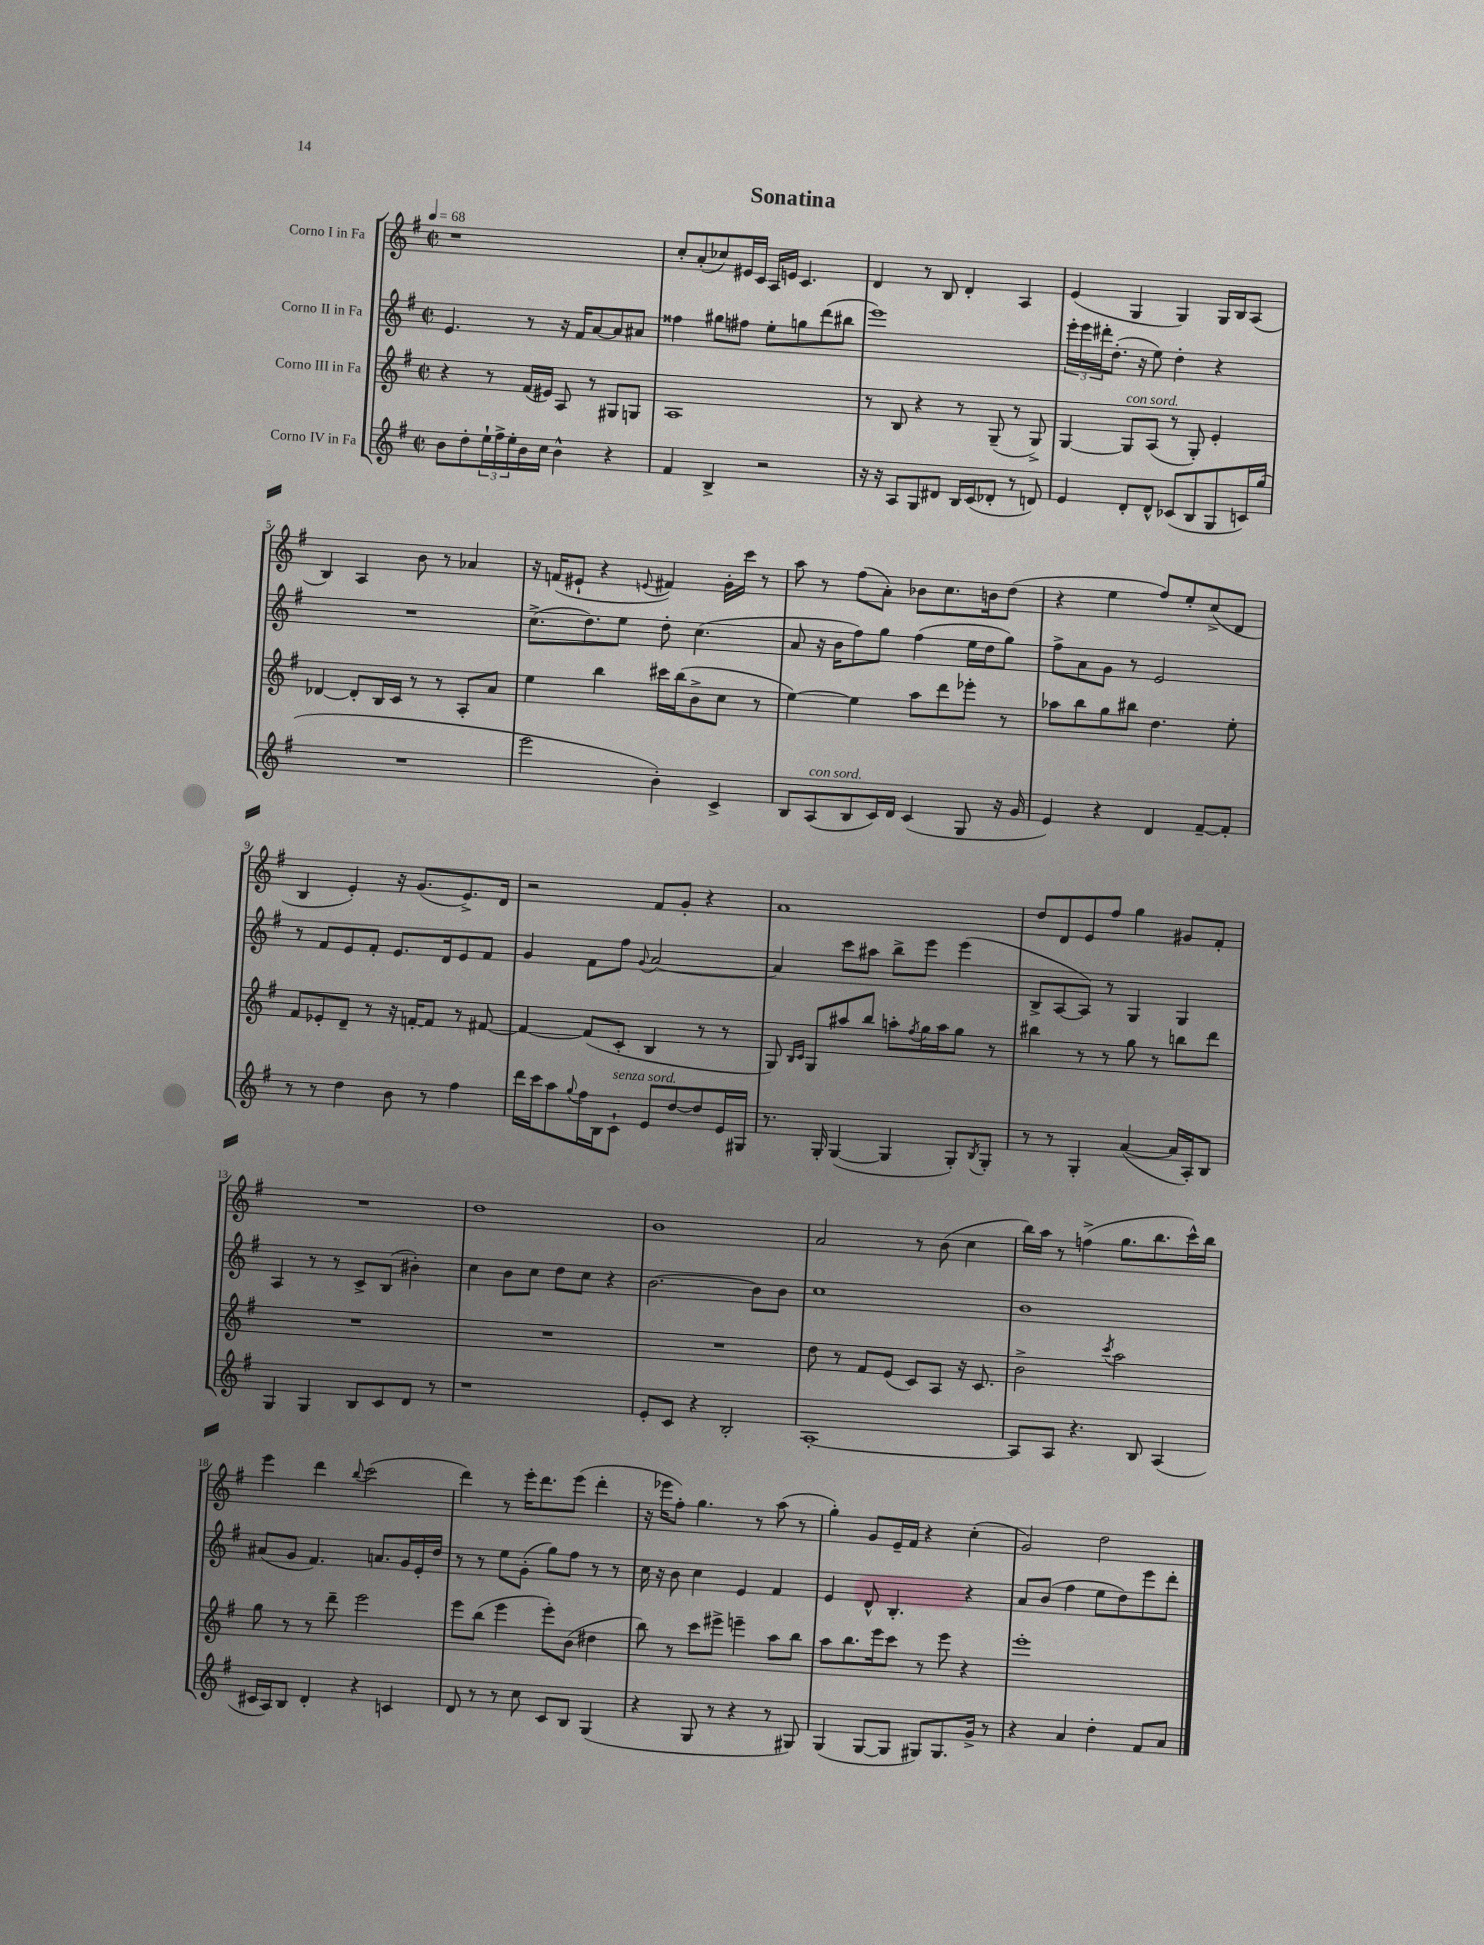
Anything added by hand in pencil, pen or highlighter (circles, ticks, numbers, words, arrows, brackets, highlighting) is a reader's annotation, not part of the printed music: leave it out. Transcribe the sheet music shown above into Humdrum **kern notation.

**kern	**kern	**kern	**kern
*staff4	*staff3	*staff2	*staff1
*clefG2	*clefG2	*clefG2	*clefG2
*k[f#]	*k[f#]	*k[f#]	*k[f#]
*M2/2	*M2/2	*M2/2	*M2/2
*met(c|)	*met(c|)	*met(c|)	*met(c|)
*MM68	*MM68	*MM68	*MM68
8b\L	4r	4.e/	1r
8dd'\	.	.	.
24ee`\L	8r	.	.
24ff#^\	.	.	.
24ee'\	.	.	.
16b\	(16f#/LL	8r	.
16cc\JJ	16e#/JJ)	.	.
4b^^\	8A/	16r	.
.	.	16f#/LK	.
.	8r	[8a/	.
4r	8G#/L	8a/]	.
.	8G/J	8a#/J	.
=	=	=	=
4f#/	1A	4ff##\	8cc'/L
.	.	.	(8a'/
4B^/	.	8gg#\L	8cc-/)
.	.	8ff#\J	16e#/L
.	.	.	16c/JJ
2r	.	8ee'\L	16A/LL
.	.	.	16e/JJ
.	.	8gg\	4.c/
.	.	(8ddd\	.
.	.	8bb#\J	.
=	=	=	=
16r	8r	1eee)	4d/
16r	.	.	.
8A/L	8B/	.	.
8G/	4r	.	8r
8d#/J	.	.	8B/
16B/LL	8r	.	4d'/
(16c/J	.	.	.
8d-'/J	(8G~/	.	.
8r	8r	.	4A/
8d/)	8G^/)	.	.
=	=	=	=
4e/	[4G/	24eee'\LL	(4e/
.	.	24eee\	.
.	.	24ddd#'\J	.
.	.	(8.dd'\J	.
8d'/L	8G/]L	.	4G/
.	.	16r	.
8d^^/J	(8A/J	8ee\)	.
(8c-/L	8r	4dd'\	4G/)
8B/	8G'/)	.	.
8G/	4e'/	4r	16G/LL
.	.	.	16B/J
16c/L)	.	.	(8A/J
(16gg/JJ	.	.	.
=	=	=	=
1r	[4d-/	1r	4B/)
.	8d-'/]L	.	4A/
.	16B/L	.	.
.	16c/JJ	.	.
.	8r	.	8b\
.	8r	.	8r
.	8A'/L	.	4a-/
.	8a/J	.	.
=	=	=	=
2eee\	4ee\	(8.cc^\L	16r
.	.	.	(16f/LK
.	.	.	8e#`/J
.	.	8.dd\)	.
.	4bb\	.	4r
.	.	8ee\J	.
.	.	.	8qqe/
4b'\)	16ccc#\LL	8dd'\	4f#/)
.	(16bb\J	.	.
.	8b^\	(4.cc\	.
4c^/	8cc\J	.	16g'\LL
.	.	.	16ccc\JJ
.	8r	.	8r
=	=	=	=
8B/L	[4ee\)	8a/	8aa\
(8A/	.	16r	8r
.	.	16b\LK	.
8B/	4ee\]	8ff#\)	(8ff#\L
16c/L)	.	8gg\J	8a'\J)
16d/JJ	.	.	.
(4c/	8aa\L	(4ff#\	8b-\L
.	8ddd\	.	8.cc\
8G/	8eee-'\J	16ee\LL	.
.	.	16dd\J	16b\k
16r	8r	8gg\J)	(8dd\J
16g/	.	.	.
=	=	=	=
4e/)	8aa-\L	8ff#^\L	4r
.	8bb\	8a\	.
4r	8gg\	8g\J	4ee\
.	8bb#\J	8r	.
4d/	4.dd\	2e/	8ff#/L)
.	.	.	8ee'/
[8f#~/L	.	.	(8cc^/
8f#'/]J	8ee'\	.	8d/J
=	=	=	=
8r	8f#/L	8r	4B/
8r	8e-'/	8f#/L	.
4dd\	8d~/J	8e/	4e'/)
.	8r	8f#'/J	.
8b\	16r	8.e/L	16r
.	[16f'/LK	.	(8.g/L
8r	8f/]J	.	.
.	.	16d/k	.
4ff#\	8r	8e/	8.e^/)
.	[8f#/	8f#/J	.
.	.	.	16d/Jk
=	=	=	=
16ddd\LL	4f#/_	4g/	2r
16ccc\J	.	.	.
8aa\	.	.	.
8qqgg/	.	.	.
16ff#\L	(8f#/]L	8f#\L	.
16B\J	.	.	.
8c`\J	8c'/J	8ff#\J	.
.	.	8qqg/	.
8e/L	4B/	[2a/	8f#/L
[8dd/	.	.	8g'/J
8dd/]	8r	.	4r
16e/L	8r	.	.
16G#/JJ	.	.	.
=	=	=	=
8.r	8G/)	4a/]	1a
.	16qqB/LL	.	.
.	16qqc/JJ	.	.
.	8G/L	.	.
16G'/	.	.	.
([4G/	8aa#/	8ccc\L	.
.	8bb/J	8aa#\J	.
4G/]	8aa'\L	8bb^\L	.
.	8qff#/	.	.
.	16gg\L	8eee\J	.
.	16aa\J	.	.
8G'/L)	8gg\J	(4eee\	.
8qB/	.	.	.
8G'/J	8r	.	.
=	=	=	=
8r	4bb#\	8B^/L	8dd/L
8r	.	[8A/	8d/
4G'/	8r	8A/]J)	8e/
.	8r	8r	8ff#/J
([4a/	8gg\	4G/	4gg\
.	8r	.	.
16a/]LL	8bb\L	4G/	8g#/L
16A'/J)	.	.	.
8B/J	8ddd\J	.	8f#'/J
=	=	=	=
4G/	1r	4A/	1r
4G/	.	8r	.
.	.	8r	.
8B/L	.	8c^/L	.
8c/	.	(8B/J	.
8d/J	.	4b#'\)	.
8r	.	.	.
=	=	=	=
1r	1r	4cc\	1dd
.	.	8b\L	.
.	.	8cc\J	.
.	.	8dd\L	.
.	.	8cc\J	.
.	.	4r	.
=	=	=	=
8e'/L	1r	[2.b\	1b
8c/J	.	.	.
4r	.	.	.
2B'/	.	.	.
.	.	8b\]L	.
.	.	8b\J	.
=	=	=	=
[1A'	8dd\	1cc	2a/
.	8r	.	.
.	8f#/L	.	.
.	(8e/J	.	.
.	8c/L)	.	8r
.	8A/J	.	(8b\
.	16r	.	4cc\
.	8.c/	.	.
=	=	=	=
8A/]L	2b^\	1b	16bb\LL)
.	.	.	16aa\JJ
8A/J	.	.	8r
4.r	.	.	(4ff^\
.	8qccc/	.	.
.	2aa\	.	8.gg\L
8B/	.	.	.
.	.	.	8.bb\
(4A/	.	.	.
.	.	.	16ccc^^\L)
.	.	.	16bb\JJ
=	=	=	=
16c#/LL	8gg\	(8a#/L	4eee\
16A/J)	.	.	.
8B/J	8r	8g/J	.
4d'/	8r	4.f#/)	4ddd\
.	8ddd~\	.	.
.	.	.	8qqbb/
4r	2eee\	.	(2ccc\
.	.	8.a/L	.
4c/	.	.	.
.	.	16g/L	.
.	.	16e'/	.
.	.	16dd/JJ	.
=	=	=	=
8d/	8eee\L	8r	4ddd\)
8r	(8bb\J	8r	.
8r	4eee\	8ee\L	8r
8cc\	.	(8g'\J	16eee'\LK
.	.	.	8.ddd\
8c/L	8eee'\L)	8gg\L)	.
8B/J	(8b\J	8ff#\J	(8eee\J
(4G/	4dd#\	8r	4ddd'\
.	.	8r	.
=	=	=	=
4r	8bb\)	16cc\	16r
.	.	16r	16eee-\LK
.	8r	8b\	8ff#'\J)
8G/	8ccc\L	4cc\	4.gg\
8r	8eee#^\J	.	.
4r	4eee~\	4e/	.
.	.	.	8r
8r	8aa\L	4f#/	(8aa\
8G#/)	8bb\J	.	8r
=	=	=	=
(4G/	8aa\L	4e/	4gg'\)
.	8.bb\	.	.
[8G/L	.	8d^^/	8g/L
.	16eee\k	.	.
8G/]J	8ccc\J	4.B'/	16e~/L
.	.	.	16f#/JJ
8G#/L)	8r	.	4r
8.G#/	8eee\	.	.
.	4r	4r	(4cc'\
16g^/Jk	.	.	.
8r	.	.	.
=	=	=	=
4r	1eee'	8a/L	2g/)
.	.	(8b/J	.
4a/	.	4ff#\	.
4dd'\	.	8ee\L	2dd\
.	.	8dd\)	.
8f#/L	.	8eee\	.
8a/J	.	8ddd'\J	.
==	==	==	==
*-	*-	*-	*-
